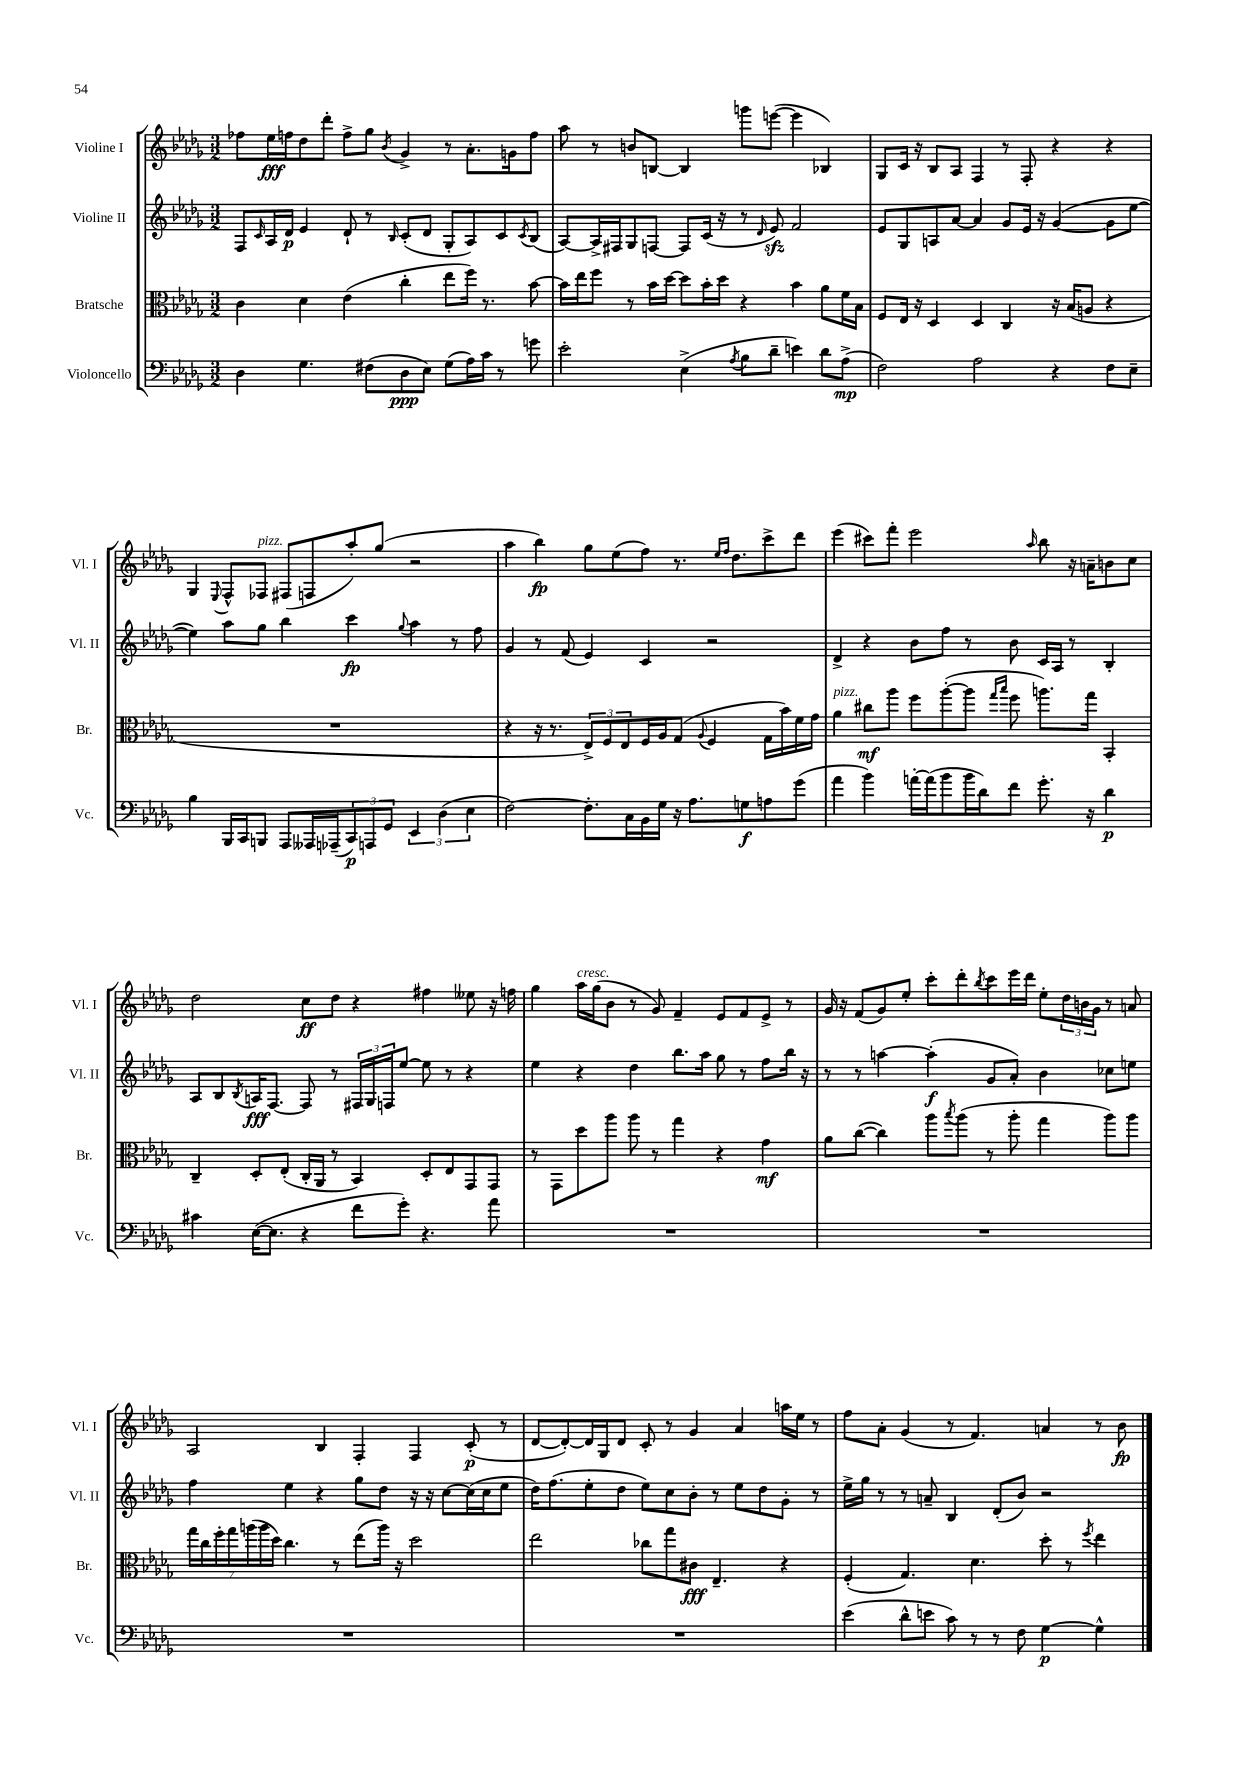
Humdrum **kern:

**kern	**kern	**kern	**kern
*staff4	*staff3	*staff2	*staff1
*clefF4	*clefC3	*clefG2	*clefG2
*k[b-e-a-d-g-]	*k[b-e-a-d-g-]	*k[b-e-a-d-g-]	*k[b-e-a-d-g-]
*M3/2	*M3/2	*M3/2	*M3/2
4D-	4c	8F	8ff-
.	.	16qqc	.
.	.	16A-	16ee-
.	.	16d-	16ff
4.G-	4d-	4e-	8dd-
.	.	.	8ddd-'
.	(4e-	8d-`	8ff^
(8F#	.	8r	8gg-
.	.	16qqB-	8qb-
8D-	4cc'	(8c'	4g-^
8E-)	.	8d-	.
(8G-	8ee-	8G-'	8r
16A-)	16ff)	8A-)	8.a-'
16c	8.r	.	.
8r	.	8c	.
.	.	.	16g
.	.	8qc	.
8g	[8b-	(8B-	8ff
=	=	=	=
2e-'	16b-]	[8A-)	8aa-
.	16ee-	.	.
.	8ff	16A-^]	8r
.	.	16F#	.
.	8r	8G-	8b
.	16b-	[8F	[8B
.	[16dd-	.	.
(4E-^	8dd-]	8F]	4B]
.	16b-'	(16c	.
.	16dd-	16r	.
8qA-	.	.	.
8B-	4r	8r	8ggg
.	.	16qqd-	.
8d-~	.	8e-)	([8eee
4e)	4b-	2f	4eee]
8d-	8a-	.	4B-)
(8A-^	16f	.	.
.	16B-	.	.
=	=	=	=
2F)	8F	8e-	8G-
.	16E-	8G-	16c
.	16r	.	16r
.	4D-	8A	8B-
.	.	[8a-	8A-
2A-	4D-	4a-]	4F
.	4C	8g-	8r
.	.	16e-	8F'
.	.	16r	.
4r	16r	([4g-	4r
.	(16B-	.	.
.	8A	.	.
8F	4r	8g-]	4r
8E-~	.	[8ee-	.
=	=	=	=
4B-	1.r	4ee-])	4G-
.	.	.	8qqE-
16BBB-	.	8aa-	8F^^
16CC	.	.	.
8BBB	.	8gg-	8F-
8AAA-	.	4bb-	(8F#
16AAA--	.	.	8F
(16AAA-~	.	.	.
12CC)	.	4ccc	8aa-')
12AAA	.	.	.
.	.	.	(8gg-
12GG-	.	.	.
.	.	8qqgg-	.
6EE-	.	4aa-	2r
(6D-	.	.	.
.	.	8r	.
6E-	.	.	.
.	.	8ff	.
=	=	=	=
[2F)	4r	4g-	4aa-
.	16r	8r	4bb-)
.	8.r	.	.
.	.	(8f	.
8.F']	12E-^)	4e-)	8gg-
.	12F	.	.
.	.	.	(8ee-
.	12E-	.	.
16C	.	.	.
16BB-	16F	4c	8ff)
16G-	16A-	.	.
16r	(8G-	.	8.r
8.A-	.	.	.
.	8qqA-	.	.
.	4F	2r	.
.	.	.	16qqee-
.	.	.	16qqff
.	.	.	8.dd-
8G	.	.	.
8A	16G-	.	8ccc^
.	16b-)	.	.
(8g-	16f	.	8ddd-
.	16g-	.	.
=	=	=	=
4a-	4a-	4d-^	(4eee-
4b-)	8cc#	4r	8ccc#)
.	8aa-	.	8fff'
[16a'	8ff	8b-	2eee-
(16a]	.	.	.
8b-	([8aa-'	8ff	.
16b-	8aa-]	8r	.
16d-)	.	.	.
.	16qqgg-	.	.
.	16qqbb-	.	.
8f	8ff	8b-	.
.	.	.	16qqaa-
8.g-'	8.aa)	16c	8bb-
.	.	16A-	.
.	.	8r	16r
16r	16gg-	.	16a~
4d-	4BB-'	4B-'	8b
.	.	.	8cc
=	=	=	=
4c#	4C~	8A-	2dd-
.	.	8B-	.
.	.	8qB-	.
([16E-	8D-'	16A	.
8.E-]	.	[8.F	.
.	(8E-'	.	.
4r	16C'	8F]	8cc
.	16AA-	.	.
.	8r	8r	8dd-
8f	4BB-)	24F#	4r
.	.	24G-	.
.	.	24F	.
8g-')	.	[8ee-	.
4.r	8D-'	8ee-]	4ff#
.	8E-	8r	.
.	8GG-	4r	8ee--
8a-	8GG-	.	16r
.	.	.	16ff
=	=	=	=
1.r	8r	4ee-	4gg-
.	8GG-	.	.
.	8dd-	4r	16aa-
.	.	.	(16gg-
.	8aa-	.	8b-
.	8aa-	4dd-	8r
.	8r	.	8g-)
.	4gg-	8.bb-	4f~
.	.	16aa-	.
.	4r	8gg-	8e-
.	.	8r	8f
.	4g-	8ff	8e-^
.	.	16bb-	8r
.	.	16r	.
=	=	=	=
1.r	8a-	8r	16g-
.	.	.	16r
.	([8cc	8r	(8f
.	4cc])	[4aa	8g-)
.	.	.	8ee-'
.	8aa-	(4aa']	8ccc'
.	8qbb-	.	.
.	(8aa-	.	8ddd-'
.	.	.	8qbb-
.	8r	8g-	8ccc
.	8aa-'	8a-')	16eee-
.	.	.	16ddd-
.	4gg-	4b-	8ee-'
.	.	.	24dd-
.	.	.	24b
.	.	.	24g-
.	8aa-)	8cc-	8r
.	8aa-	8ee	8a
=	=	=	=
1.r	28gg-	4ff	2A-
.	28cc	.	.
.	28ff'	.	.
.	28gg-	.	.
.	(28aa	.	.
.	28aa	.	.
.	28dd-)	.	.
.	4.cc	4ee-	.
.	.	4r	4B-
.	8r	.	.
.	(8ee-	8gg-	4F'
.	16aa)	8dd-	.
.	16r	.	.
.	2dd-	16r	4F
.	.	16r	.
.	.	[8cc	.
.	.	(16cc]	(8c'
.	.	16cc	.
.	.	8ee-	8r
=	=	=	=
1.r	2ee-	16dd-)	[8d-
.	.	(8.ff	.
.	.	.	8d-'_)
.	.	8ee-'	16d-]
.	.	.	16G-
.	.	8dd-	8d-
.	8cc-	8ee-)	8c'
.	8gg-	8cc	8r
.	8c#	8b-'	4g-
.	4.E-~	8r	.
.	.	8ee-	4a-
.	.	8dd-	.
.	4r	8g-'	16aa
.	.	.	16ee-
.	.	8r	8r
=	=	=	=
(4e-	(4F'	16ee-^	8ff
.	.	16gg-	.
.	.	8r	8a-'
8d-^^	4.G-)	8r	(4g-
8e	.	8a~	.
8c)	.	4B-	8r
8r	4.d-	.	4.f)
8r	.	(8d-'	.
8F	.	8b-)	.
[4G-	8dd-'	2r	4a
.	8r	.	.
.	8qff	.	.
4G-^^]	4ee-	.	8r
.	.	.	8b-
==	==	==	==
*-	*-	*-	*-
